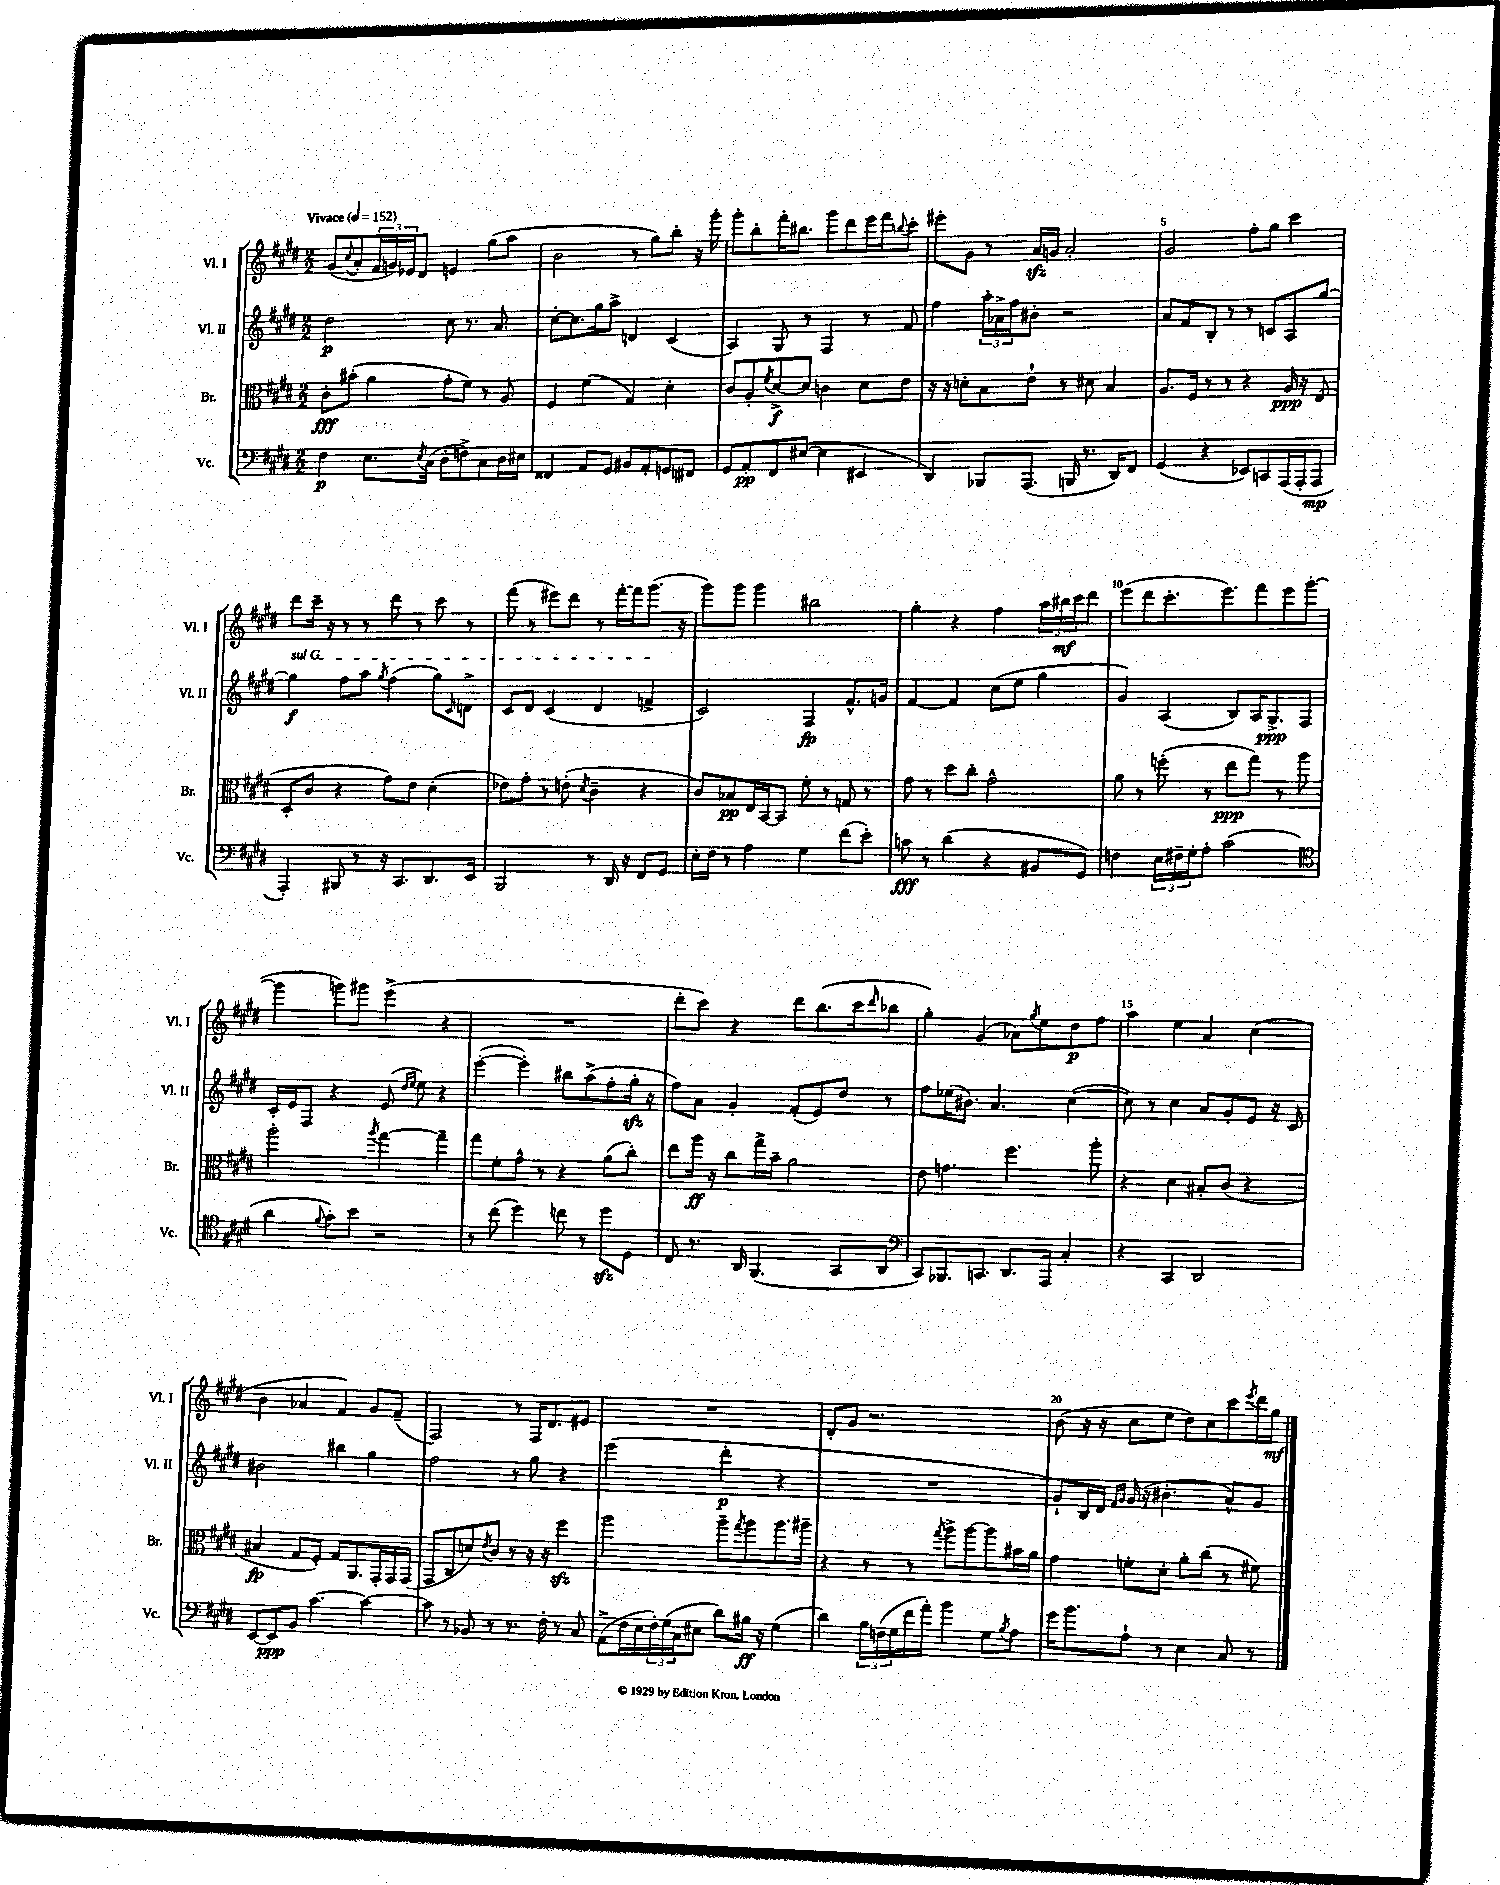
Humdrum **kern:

**kern	**kern	**kern	**kern
*staff4	*staff3	*staff2	*staff1
*clefF4	*clefC3	*clefG2	*clefG2
*k[f#c#g#d#]	*k[f#c#g#d#]	*k[f#c#g#d#]	*k[f#c#g#d#]
*M2/2	*M2/2	*M2/2	*M2/2
*MM152	*MM152	*MM152	*MM152
4F#	8c#'	2dd#	(8g#
.	.	.	8qqcc#
.	(8b#'	.	8a'
8.E	4a	.	24f#
.	.	.	24g)
.	.	.	24e-
.	.	.	8d#
8qE	.	.	.
(16C#	.	.	.
8D#'	8g#'	8cc#	4e
8F^)	8f#)	8.r	.
8C#	8r	.	(8gg#
.	.	8.a	.
16D#	8A	.	8aa
16E#	.	.	.
=	=	=	=
4FF##	4F#	[8cc#'	2b
.	.	8.cc#]	.
8AA	(4f#	.	.
.	.	16gg#	.
8GG#	.	8aa^	.
8BB#	4G#)	4d	8r
8AA'	.	.	8gg#)
8GG	4d#'	(4c#	8bb'
8FF#	.	.	16r
.	.	.	16ggg#'
=	=	=	=
8GG#	8c#	4A)	8ggg#'
8AA'	8A'	.	8bb'
.	8qf#	.	.
8FF#	[8d#^	8G#	16fff#'
.	.	.	8.bb#
([8E#	8d#]	8r	.
4E#]	4c	4F#	8ggg#
.	.	.	8ddd#
4EE#	8d#	8r	16eee
.	.	.	16fff#
.	.	.	8qqbb
.	8e	8f#	8ccc#'
=	=	=	=
4DD#)	16r	4ff#	8eee#'
.	16r	.	.
.	8d'	.	8g#
8BBB-	8B	24aa'	8r
.	.	24a-^	.
.	.	24ff#	.
(8.AAA	8e`	8b#'	16a
.	.	.	16g
.	8r	2r	2a'
16BBB	.	.	.
8.r	8d#	.	.
.	4B	.	.
16DD#)	.	.	.
8FF#	.	.	.
=	=	=	=
(4GG#	8.A	8a	2g#
.	.	8f#	.
.	16F#	.	.
4r	8r	8B'	.
.	8r	8r	.
8EE-)	4r	8r	8ff#'
8CC	.	8c	8gg#
(16AAA	16A	8A	4ccc#
16AAA'	16r	.	.
8AAA	(8E	[8gg#	.
=	=	=	=
4AAA')	8D#'	4gg#]	8ddd#
.	8c#	.	16ccc#~
.	.	.	16r
8BBB#	4r	8ff#	8r
8r	.	8aa	8r
.	.	8qgg#	.
16r	8g#)	(4ff#	8ddd#
8.CC#	.	.	.
.	8e	.	8r
8.DD#	(4d#'	8gg#)	8ccc#
.	.	16qqc#	.
.	.	8d^	8r
16EE	.	.	.
=	=	=	=
2BBB	8e-)	8c#	(8fff#
.	8g#'	8d#	8r
.	8r	(4c#	8eee#)
.	(8e'	.	8ddd#
.	8qd#	.	.
8r	4c#~	4d#	8r
16DD#	.	.	[16fff#'
16r	.	.	16fff#]
8FF#	4r	4f^	(8.ggg#
8GG#	.	.	.
.	.	.	16r
=	=	=	=
16E'	8c#)	2c#)	8ggg#)
16F#	.	.	.
8r	8B-	.	8ggg#
4A	16E	.	4ggg#
.	[16BB	.	.
.	8BB]	.	.
4G#	8f#'	4F#	2bb#
.	8r	.	.
(8f#	8G	8.f#^^	.
8e')	8r	.	.
.	.	16g	.
=	=	=	=
8c	8g#	[4f#	4gg#'
8r	8r	.	.
(4d#	8dd#	4f#]	4r
.	8cc#'	.	.
4r	2g#^^	(8cc#	4ff#
.	.	8ee	.
8BB#	.	4gg#	24aa
.	.	.	24bb#
.	.	.	24ccc#
8GG#)	.	.	8ddd#
=	=	=	=
4F	8a	4g#)	(8eee
.	8r	.	8ddd#
24E	(8ff'	(4A	8.ccc#'
24F#~	.	.	.
24G#'	.	.	.
8A'	8r	.	.
.	.	.	8.eee)
(2c#	8ee	8B)	.
.	8gg#)	16A	8fff#
.	.	8.G#^	.
.	8r	.	8eee
.	8aa	8F#	([8ggg#
=	=	=	=
*clefC4	*	*	*
4a	2aa'	16c#'	4ggg#]
.	.	16e	.
.	.	8F#	.
8qqf#	.	.	.
8g#')	.	4r	8ggg)
8b	.	.	8ggg#
.	8qaa	.	.
2r	[4gg#	(8e	(4eee^
.	.	16qqdd#	.
.	.	16qqee	.
.	.	8ee)	.
.	4gg#~]	4r	4r
=	=	=	=
8r	8gg#	([4eee'	1r
(8cc#	8f#'	.	.
4dd#)	8g#^^	4eee'])	.
.	8r	.	.
8cc	4r	8bb#	.
8r	.	(8aa^	.
8dd#	(8a	8ff#'	.
8D#	8cc#')	16gg#'	.
.	.	16r	.
=	=	=	=
8C#	8ee	8ff#)	8ddd#'
8.r	16aa	8a	8ccc#)
.	16r	.	.
.	8cc#	4g#'	4r
16AA	.	.	.
(4.FF#	16gg#^	.	.
.	16b~	.	.
.	2a	(8f#'	8ddd#
.	.	8e)	(8.bb
8GG#	.	8dd#	.
.	.	.	16ccc#
.	.	.	16qqddd#
8AA	.	8r	8bb-
=	=	=	=
*clefF4	*	*	*
8CC#)	8e	8ff#	4gg#')
8.BBB-	4.g	(16ee-	.
.	.	8.b#)	.
.	.	.	(4g#
8.CC	.	.	.
.	.	4.a	.
8.DD#	4.ff#	.	8a-)
.	.	.	8qgg#
.	.	.	8ee
16AAA	.	.	.
4C#'	.	([4cc#	8dd#
.	8aa'	.	8ff#
=	=	=	=
4r	4r	8cc#])	4aa
.	.	8r	.
4CC#	4d#	4cc#	4ee
2DD#	8B#'	8a	4a
.	(8c#	8g#'	.
.	4r	8e	(4cc#
.	.	16r	.
.	.	16c#	.
=	=	=	=
[8EE	4B#	2b#	4b
8EE]	.	.	.
8BB	8G#	.	4a-
[4.c#	8F#')	.	.
.	8G#	4bb#	4f#)
.	8.AA	.	.
4c#_	.	4gg#	8g#
.	16GG#'	.	.
.	16GG#	.	(8f#~
.	(16GG#	.	.
=	=	=	=
8c#]	8GG#	2ff#	2F#)
8r	8C#	.	.
8BB-	8d)	.	.
.	8qe	.	.
8r	8c#	.	.
8.r	8r	8r	8r
.	16r	8gg#	16F#
16F#'	16r	.	8.d#
8r	4ff#	4r	.
8C#	.	.	8e#
=	=	=	=
(8AA^	2aa	(2eee	1r
16F#	.	.	.
16E	.	.	.
24F#')	.	.	.
(24G#	.	.	.
24C#	.	.	.
8E#	.	.	.
8d#)	8aa~	4ddd#'	.
.	8qgg#	.	.
16B#	8aa	.	.
16r	.	.	.
(4G#	8.aa	4r	.
.	16aa#~	.	.
=	=	=	=
4d#)	4r	1r	8d#'
.	.	.	8g#
24B	8r	.	2.r
(24F	.	.	.
24G#	.	.	.
16f#	8r	.	.
16a')	.	.	.
.	8qgg#	.	.
4b	8aa^	.	.
.	[8aa	.	.
8G#	8aa]	.	.
8qB	.	.	.
8A	16b#	.	.
.	16a	.	.
=	=	=	=
16g#	4g#	8g#`)	(8b
8.b	.	.	.
.	.	16B	16r
.	.	16d#	16r
.	.	16qqf#	.
.	.	16qqg#	.
8A`	8f'	(16g#	8cc#
.	.	16r	.
8r	8d#'	4.b#'	8ee
4E	8a'	.	8dd#)
.	(8cc#	.	8cc#
8C#	8r	8a^^)	8ccc#
.	.	.	8qeee
8r	8f#)	8g#	16ddd#
.	.	.	16gg#
==	==	==	==
*-	*-	*-	*-
